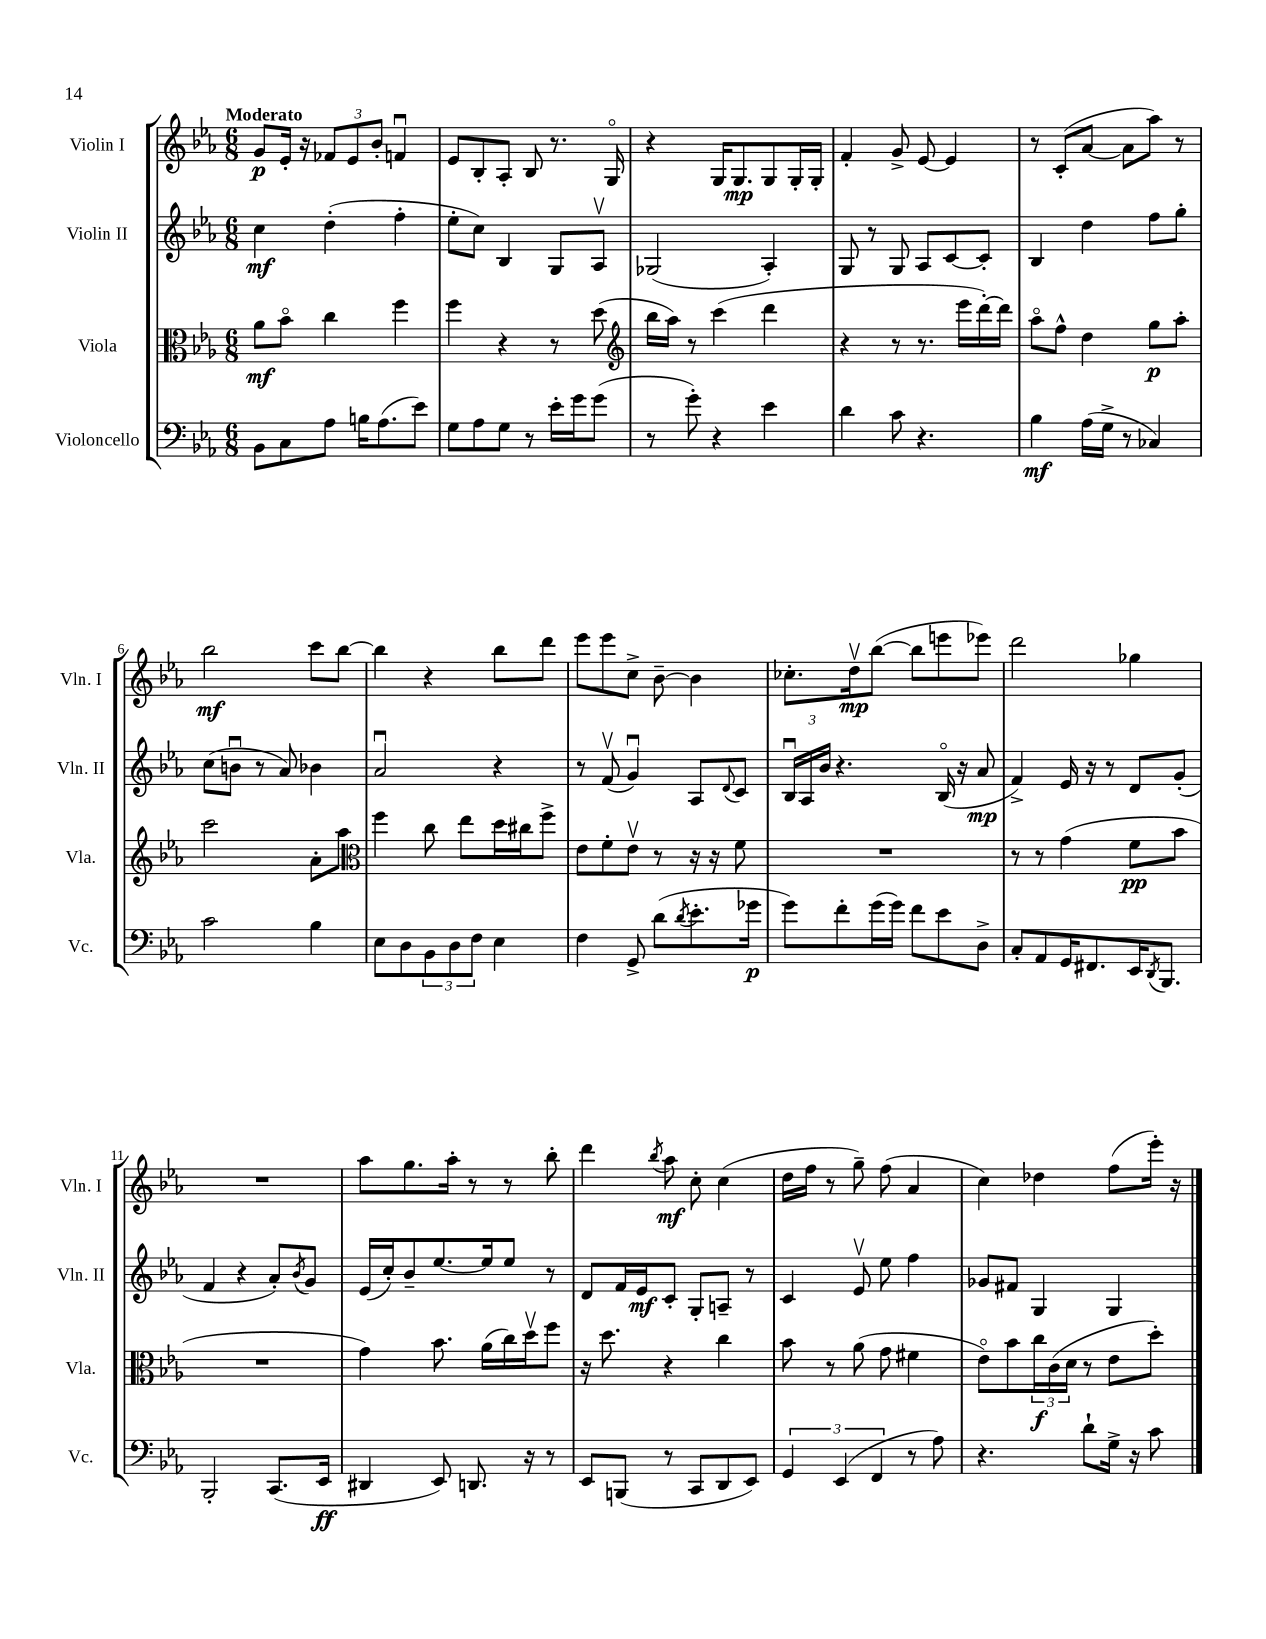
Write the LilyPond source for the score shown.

<<
\new StaffGroup <<
\new Staff = "s0" \with { instrumentName = "Violin I" shortInstrumentName = "Vln. I" } {
    \clef treble \key ees \major \numericTimeSignature \time 6/8 \tempo "Moderato"
    g'8\p ees'16-. r16 \tuplet 3/2 { fes'8 ees'8 bes'8-. } f'4\downbow |
    ees'8 bes8-. aes8-. bes8 r8. g16\flageolet |
    r4 g16 g8.\mp g8 g16-. g16-. |
    f'4-. g'8-> ees'8~ ees'4 |
    r8 c'8-.( aes'8~ aes'8 aes''8) r8 |
    bes''2\mf c'''8 bes''8~ |
    bes''4 r4 bes''8 d'''8 |
    ees'''8 ees'''8 c''8-> bes'8~-- bes'4 |
    ces''8.-. d''16\upbow\mp bes''8~( bes''8 e'''8 ees'''8) |
    d'''2 ges''4 |
    R2. |
    aes''8 g''8. aes''16-. r8 r8 bes''8-. |
    d'''4 \acciaccatura { bes''8 } aes''8\mf c''8-. c''4( |
    d''16 f''16 r8 g''8--) f''8( aes'4 |
    c''4) des''4 f''8( ees'''16-.) r16 \bar "|." |
}
\new Staff = "s1" \with { instrumentName = "Violin II" shortInstrumentName = "Vln. II" } {
    \clef treble \key ees \major \numericTimeSignature \time 6/8
    c''4\mf d''4-.( f''4-. |
    ees''8-. c''8) bes4 g8 aes8\upbow |
    ges2( aes4-.) |
    g8 r8 g8 aes8 c'8~ c'8-. |
    bes4 d''4 f''8 g''8-. |
    c''8( b'8\downbow r8 aes'8) bes'4 |
    aes'2\downbow r4 |
    r8 f'8\upbow( g'4\downbow) aes8 \appoggiatura { d'8 } c'8 |
    \tuplet 3/2 { bes16\downbow aes16 bes'16 } r4. bes16\flageolet( r16 aes'8\mp |
    f'4->) ees'16 r16 r8 d'8 g'8-.( |
    f'4 r4 aes'8-.) \acciaccatura { bes'8 } g'8 |
    ees'16( c''16-.) bes'8-- ees''8.~ ees''16 ees''8 r8 |
    d'8 f'16 ees'16\mf c'8-. g8-. a8-- r8 |
    c'4 ees'8\upbow ees''8 f''4 |
    ges'8 fis'8 g4 g4 \bar "|." |
}
\new Staff = "s2" \with { instrumentName = "Viola" shortInstrumentName = "Vla." } {
    \clef alto \key ees \major \numericTimeSignature \time 6/8
    aes'8\mf bes'8\flageolet c''4 f''4 |
    f''4 r4 r8 d''8( |
    \clef treble bes''16 aes''16) r8 c'''4( d'''4 |
    r4 r8 r8. ees'''16 d'''16~-.) d'''16 |
    aes''8\flageolet f''8-^ d''4 g''8\p aes''8-. |
    c'''2 aes'8-. aes''8 |
    \clef alto f''4 c''8 ees''8 d''16 cis''16 f''8-> |
    ees'8 f'8-. ees'8\upbow r8 r16 r16 f'8 |
    R2. |
    r8 r8 g'4( f'8\pp bes'8 |
    R2. |
    g'4) bes'8. aes'16( c''16) d''16\upbow f''8 |
    r16 d''8. r4 c''4 |
    bes'8 r8 aes'8( g'8 fis'4 |
    ees'8\flageolet) bes'8 \tuplet 3/2 { c''16\f c'16( d'16 } r8 ees'8 d''8-.) \bar "|." |
}
\new Staff = "s3" \with { instrumentName = "Violoncello" shortInstrumentName = "Vc." } {
    \clef bass \key ees \major \numericTimeSignature \time 6/8
    bes,8 c8 aes8 b16 aes8.( ees'8) |
    g8 aes8 g8 r8 ees'16-. g'16 g'8( |
    r8 g'8-.) r4 ees'4 |
    d'4 c'8 r4. |
    bes4\mf aes16( g16-> r8 ces4) |
    c'2 bes4 |
    ees8 d8 \tuplet 3/2 { bes,8 d8 f8 } ees4 |
    f4 g,8-> d'8( \acciaccatura { d'8 } ees'8.-. ges'16\p |
    g'8) f'8-. g'16( g'16) f'8 ees'8 d8-> |
    c8-. aes,8 g,16 fis,8. ees,16 \acciaccatura { d,8 } bes,,8. |
    bes,,2-. c,8.( ees,16\ff |
    dis,4 ees,8) d,8. r16 r8 |
    ees,8 b,,8( r8 c,8 d,8 ees,8) |
    \tuplet 3/2 { g,4 ees,4( f,4 } r8 aes8) |
    r4. d'8-! g16-> r16 c'8 \bar "|." |
}
>>
>>
